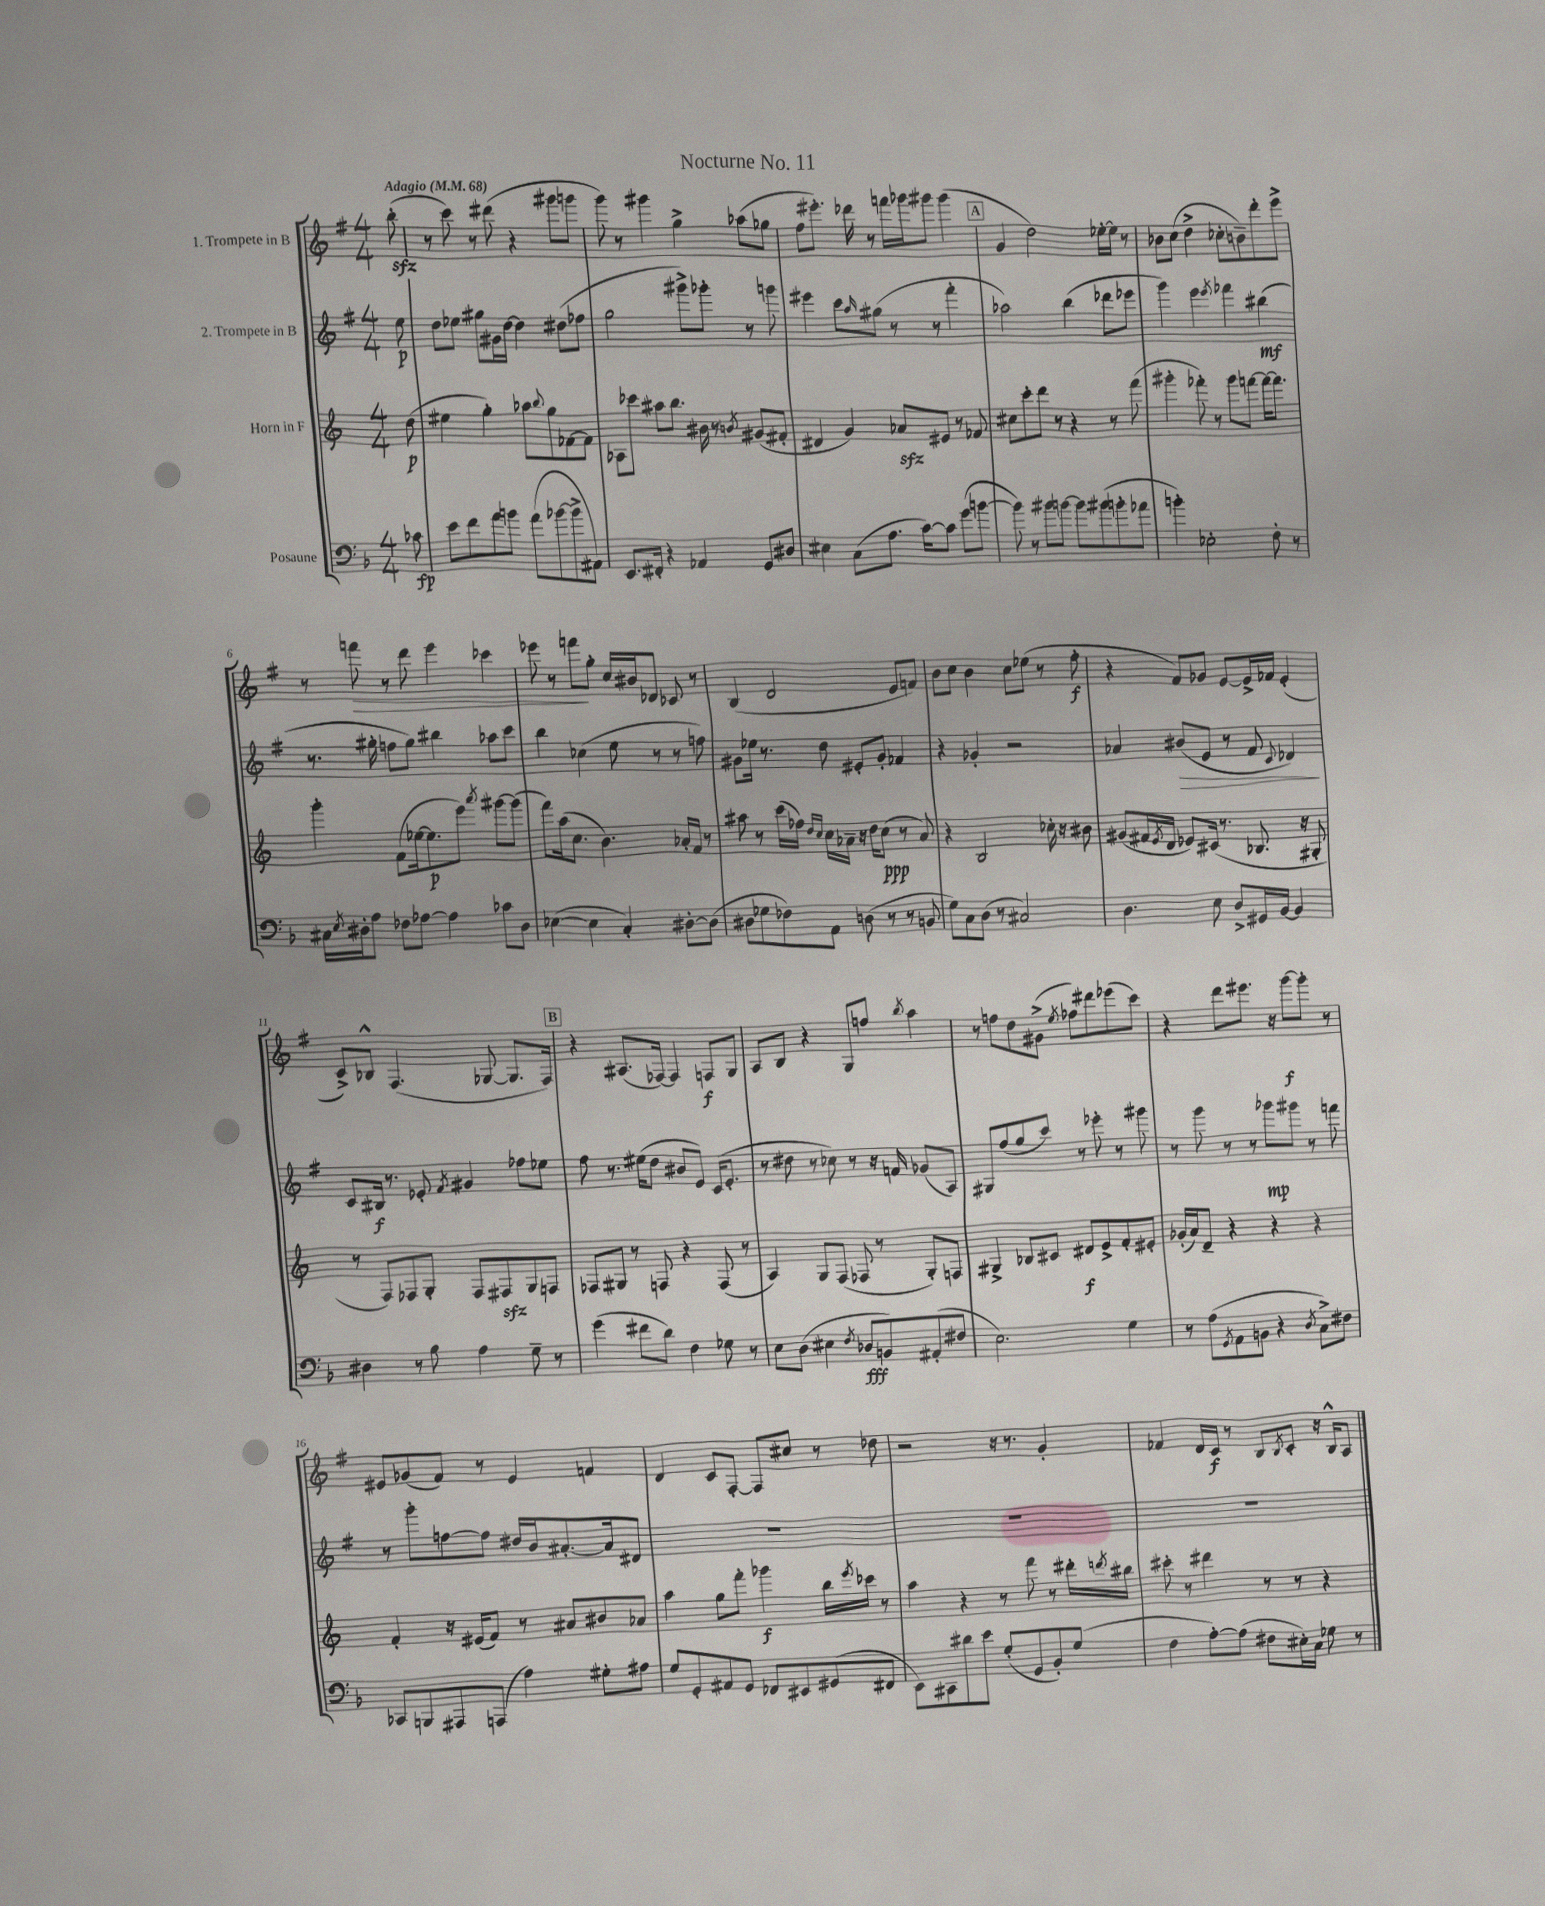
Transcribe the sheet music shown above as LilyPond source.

\header { title = "Nocturne No. 11" }
<<
\new StaffGroup <<
\new Staff = "s0" \with { instrumentName = "1. Trompete in B" } {
    \clef treble \key g \major \numericTimeSignature \time 4/4 \partial 8 \tempo "Adagio" 4 = 68
    b''8-.\sfz( |
    r8 c'''8) r8 dis'''8( r4 gis'''8 g'''8 |
    g'''8) r8 gis'''4 g''4-> aes''8( ges''8 |
    fis''8 eis'''8.-.) des'''16 r8 f'''16 ges'''16 gis'''8 gis'''4( |
    \mark \markup { \box "A" } g'4 d''2) ees''16~-. ees''16 r8 |
    bes'8 c''8( d''4-> ces''8-. b'8--) d'''8-. e'''8-> |
    r8 f'''8\> r8 d'''8 e'''4 ces'''4 |
    ees'''8 r8 f'''8\! g''8-. c''16 bis'16 des'8 ces'8 r8 |
    b4( d'2 e'8 f'8) |
    b'8 c''8 b'4 c''8 ees''8( r8 fis''8-.\f |
    r4 fis'8) ges'8 e'8~ e'16-> fes'16 e'4-.( |
    c'8->) bes8-^ fis4.( ges8~ ges8. fis16) |
    \mark \markup { \box "B" } r4 ais8.( fes16~) fes4 f8\f g8 |
    a8 b8 r4 g8 f''8 \acciaccatura { b''8 } a''4 |
    r8 f''8 d''8 gis'8->( \acciaccatura { e''8 } fes''8) dis'''8 ees'''8( c'''8) |
    r4 d'''8 eis'''8. r16 g'''8~\f g'''8-. r8 |
    eis'8 ges'8( fis'8) r8 eis'4 f'4 |
    d'4 c'8 fis8~-. fis8 cis''8 r8 des''8 |
    r2 r16 r8. g'4-. |
    fes'4 d'16 c'16\f r8 b8 \acciaccatura { b8 } c'8-. r16 b16-^ a8 \bar "|." |
}
\new Staff = "s1" \with { instrumentName = "2. Trompete in B" } {
    \clef treble \key g \major \numericTimeSignature \time 4/4 \partial 8
    e''8\p |
    d''8 ees''8 gis''8 gis'16 d''16~ d''4 dis''8( fes''8 |
    g''2 gis'''8->) ges'''8-. r8 g'''8 |
    eis'''4 c'''8 \grace { a''16 } gis''8( r8 r8 fis'''4-. |
    \mark \markup { \box "A" } aes''2) b''4( des'''8 ees'''8 |
    g'''4) e'''4 \acciaccatura { e'''8 } fes'''4 bis''4\mf( |
    r8. gis''16-. f''8 gis''8) bis''4 aes''8 c'''8 |
    b''4 ces''4( e''8 r8 r8 f''8) |
    gis'8 ees''16 r8. d''8 eis'8-. gis'8-. fes'4 |
    r4 ges'4-. r2 |
    aes'4 bis'8\>( e'8 r8 fis'8 \appoggiatura { c'8 } des'4\!) |
    c'8 bis16\f r8. ees'8-. \acciaccatura { fis'8 } gis'4 fes''8 ees''8 |
    \mark \markup { \box "B" } fis''8 r8. eis''16( d''8 bis'8 e'8) c'16( e'8.-. |
    r8 dis''8 r8 ces''8) r8 r16 f'16 ges'8( a8) |
    gis8 fis''8( g''8 c'''8) r8 ees'''8-. r8 gis'''8 |
    r8 g'''8 r8 r8 ges'''8\mp gis'''8 r8 f'''8 |
    r8 g'''8-. f''8~ f''8 dis''16 b'16 ais'8.~-. ais'16 dis'8 |
    R1 |
    R1 |
    R1 \bar "|." |
}
\new Staff = "s2" \with { instrumentName = "Horn in F" } {
    \clef treble \key c \major \numericTimeSignature \time 4/4 \partial 8
    d''8\p( |
    eis''4 g''4-.) aes''8 \appoggiatura { b''8 } g''8 fes'8~ fes'8 |
    aes8 ces'''8 ais''8 b''8. bis'16 r8 \acciaccatura { b'8 } gis'8( fis'8-. |
    dis'4 g'4) aes'8\sfz eis'8 r8 fes'8 |
    \mark \markup { \box "A" } cis''8 c'''8-. d'''8 r8 r4 r8 f'''8( |
    gis'''4-. fes'''8-.) r8 gis'''8 f'''8~ f'''16~ f'''8. |
    g'''4-. f'8( ees''16~ ees''8.\p e'''8) \acciaccatura { a'''8 } gis'''8~ gis'''8( |
    f'''8) a''16( c''8. b'4.) aes'16-. f'16 r8 |
    ais''8 r8 c'''16( fes''16) \grace { d''16 c''16 } c''16 aes'16-- r16 d''16 c''8\ppp( r8 aes'8) |
    r4 b2 ces''16-. r16 bis'8 |
    gis'8( fis'16 \acciaccatura { e'8 } d'16 ees'8) cis'16( r8. bes8. r16 gis8-. |
    r8 f8) fes8 g8-. fes8 fis8\sfz g8 f8 |
    \mark \markup { \box "B" } fes8 gis8 r8 f8 r4 f8( r8 |
    a4) g8 f8( fes8 r8 g8-.) f8 |
    gis4-> bes8 cis'8 dis'8\f e'8-> f'8-. eis'8-. |
    ges'16-.( a'16) d'8-- r4 r4 r4 |
    f'4-. r16 eis'16( f'8) r8 ais'8 bis'8 aes'8 |
    a''4 g''8 f'''8-. ges'''4\f b''16 \acciaccatura { e'''8 } ces'''16 r8 |
    a''4 r4 r8 f'''8 r8 dis'''16-. \acciaccatura { d'''8 } bis''16 |
    cis'''8-. r8 dis'''4 r8 r8 r4 \bar "|." |
}
\new Staff = "s3" \with { instrumentName = "Posaune" } {
    \clef bass \key f \major \numericTimeSignature \time 4/4 \partial 8
    ces'8\fp |
    e'8 f'8 a'8 b'8 a'8( bes'8~ bes'8-> ais,8) |
    e,8. fis,16-. r4 aes,4 g,8 dis8 |
    eis4 c8( a8. c'16~) c'8 g'8( b'8~ |
    \mark \markup { \box "A" } b'8) r8 bis'8 b'8~ b'8 bis'8( b'8-. aes'8 |
    b'4-.) ees2-. f8-. r8 |
    cis16 \acciaccatura { e8 } dis16-. a8 fes8 aes8~ aes4 ces'8 dis8 |
    ees4~( ees4 c4-.) dis8~-. dis8( |
    dis8 ges8 fes8) a,8 d8( r8 r8 b,8 |
    g8) c8 d8( r8 cis2) |
    d4. e8 d8-> gis,16 bes,16~ bes,4 |
    dis4 r8 bes8 a4 g8-- r8 |
    \mark \markup { \box "B" } g'4( fis'8 d'8) f4 ges8 r8 |
    e8 d8( eis4 \acciaccatura { f8 } des8\fff b,8) ais,8-.( fis8 |
    e2.) g4 |
    r8 a8( \acciaccatura { g,8 } a,8 b,8 r4 \acciaccatura { d8 } c8->) fis8 |
    ces,8 b,,8 ais,,8 a,,8( a4) gis8-. ais8 |
    g8 g,8-. ais,8 g,8 fes,8 eis,8 gis,8( fis,8 |
    e,8) cis,8 dis'8 e'8 g8-.( g,8 bes,8-.) g8( |
    f4 a8~-.) a8( fis8 eis16-.) c16 ges8 r8 \bar "|." |
}
>>
>>
